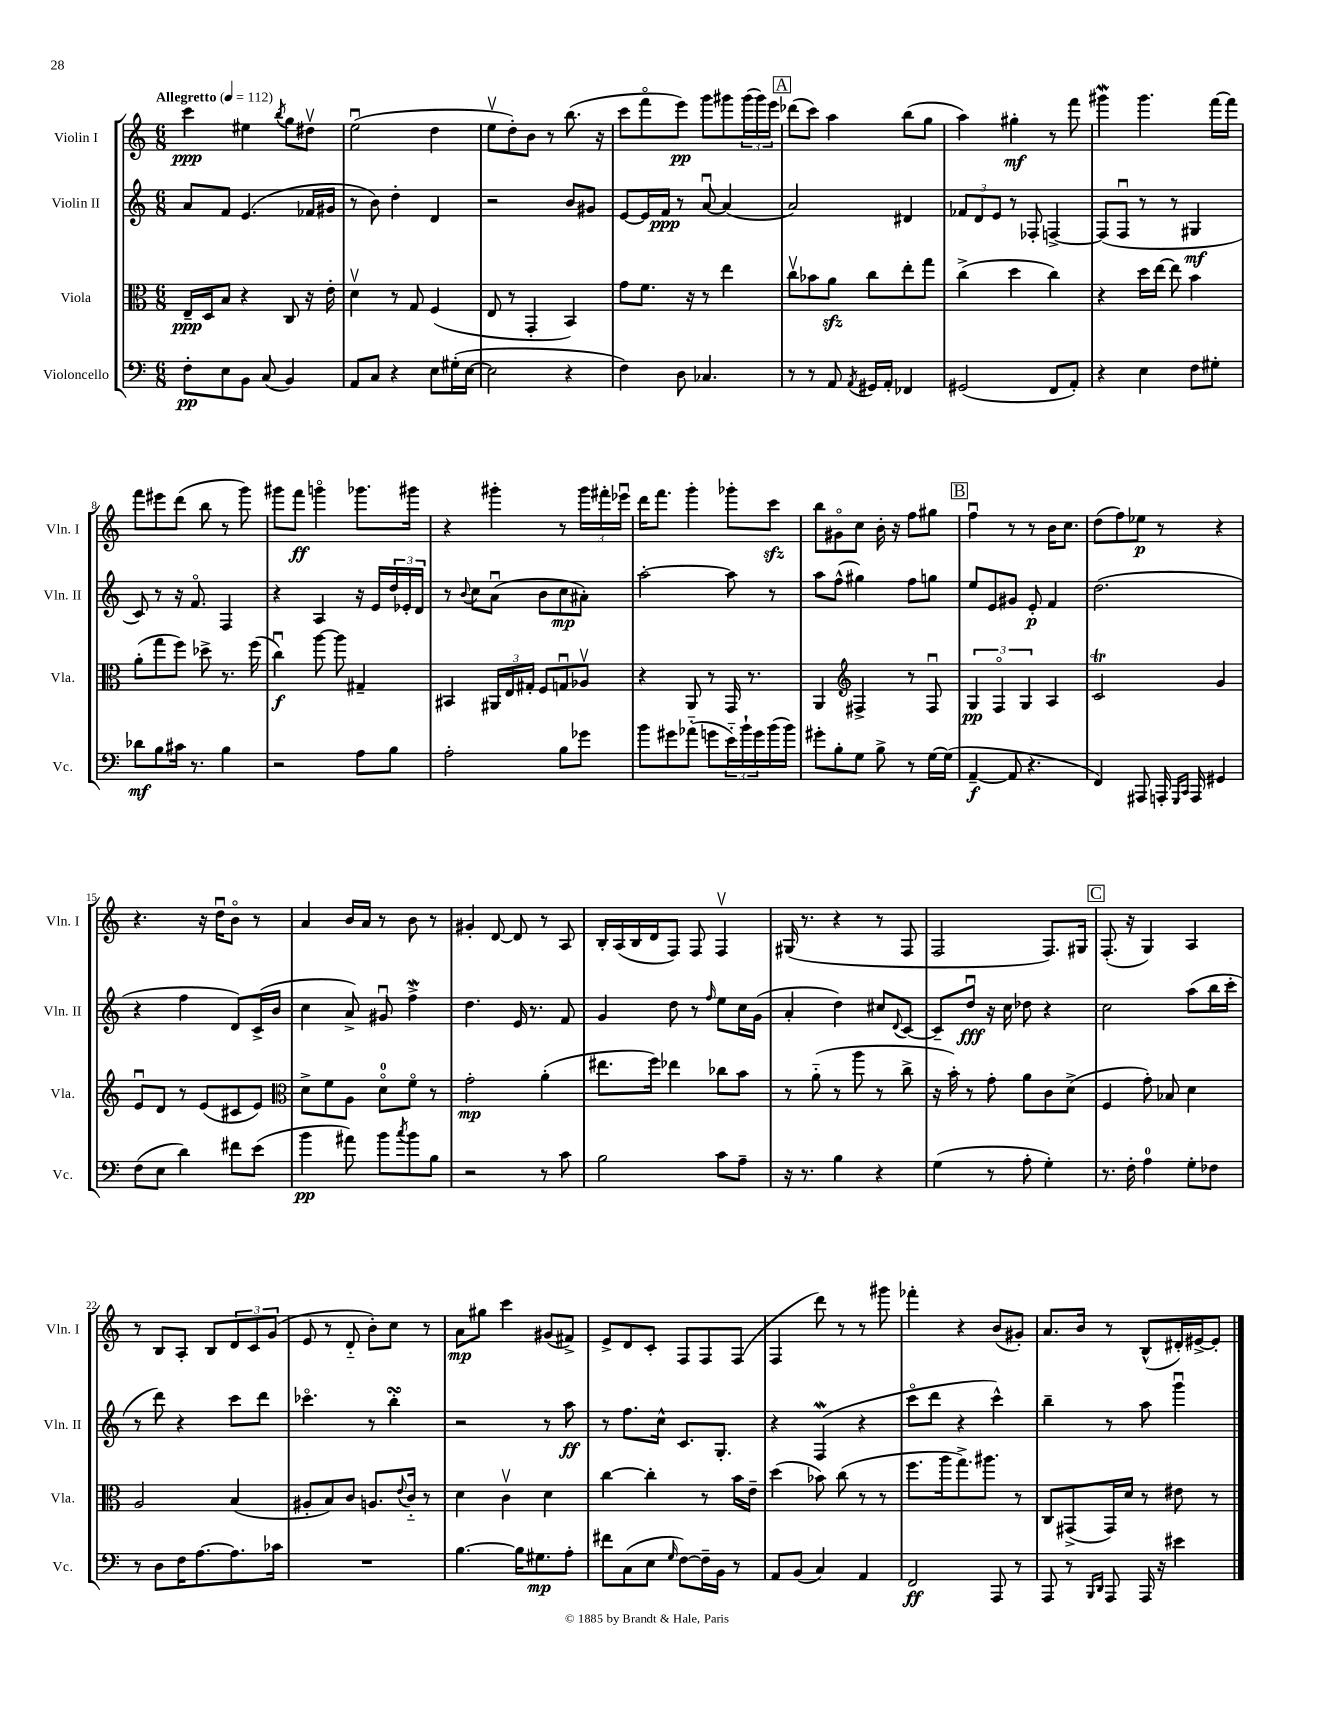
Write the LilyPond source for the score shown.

<<
\new StaffGroup <<
\new Staff = "s0" \with { instrumentName = "Violin I" shortInstrumentName = "Vln. I" } {
    \clef treble \key c \major \numericTimeSignature \time 6/8 \tempo "Allegretto" 4 = 112
    c'''4\ppp eis''4 \acciaccatura { b''8 } g''8 dis''8\upbow |
    e''2\downbow( d''4 |
    e''8\upbow d''8-.) b'8 r8 b''8.( r16 |
    c'''8 f'''8\flageolet e'''8\pp) g'''8 gis'''8 \tuplet 3/2 { gis'''16( gis'''16) e'''16 } |
    \mark \markup { \box "A" } des'''8( c'''8) a''4 b''8( g''8 |
    a''4) gis''4-.\mf r8 f'''8 |
    gis'''4\mordent gis'''4. f'''16~ f'''16 |
    f'''8 eis'''8 d'''8( b''8 r8 g'''8) |
    gis'''8 f'''8\ff g'''4\flageolet ges'''8. gis'''16 |
    r4 gis'''4-. r8 \tuplet 3/2 { gis'''16 fis'''16-. ees'''16\downbow } |
    d'''16 f'''8. g'''4-. ges'''8-. c'''8\sfz |
    b''8 gis'8\flageolet c''8 b'16-. r16 f''8 gis''8 |
    \mark \markup { \box "B" } f''4\downbow r8 r8 b'16 c''8. |
    d''8( f''8) ees''8\p r8 r4 |
    r4. r16 d''16\downbow b'8\flageolet r8 |
    a'4 b'16 a'16 r8 b'8 r8 |
    gis'4-. d'8~ d'8 r8 a8 |
    b16-. a16( b16 d'16 f8) f8 f4\upbow |
    gis16( r8. r4 r8 f8 |
    f2 f8.) gis16 |
    \mark \markup { \box "C" } f8.-.( r16 g4) a4 |
    r8 b8 a8-. b8 \tuplet 3/2 { d'8 c'8 g'8( } |
    e'8 r8 d'8-_ b'8-.) c''8 r8 |
    a'8\mp gis''8 c'''4 gis'8( fis'8->) |
    e'8-> d'8 c'8-. f8 f8 f8( |
    f4 d'''8) r8 r8 gis'''8 |
    fes'''4-. r4 b'8( gis'8-.) |
    a'8. b'16 r8 b8-^( dis'16-.) eis'16~-> eis'8-. \bar "|." |
}
\new Staff = "s1" \with { instrumentName = "Violin II" shortInstrumentName = "Vln. II" } {
    \clef treble \key c \major \numericTimeSignature \time 6/8
    a'8 f'8 e'4.( fes'16 gis'16 |
    r8 b'8) d''4-. d'4 |
    r2 b'8 gis'8 |
    e'8~ e'16 f'16\ppp r8 a'8~\downbow a'4( |
    \mark \markup { \box "A" } a'2) dis'4 |
    \tuplet 3/2 { fes'8 d'8 e'8 } r8 fes8-. f4~-> |
    f8( f8\downbow r8 r8 gis4\mf |
    c'8) r8 r16 f'8.\flageolet f4 |
    r4 a4 r16 e'16 \tuplet 3/2 { d''16 ees'16-. d'16 } |
    r8 \appoggiatura { b'8 } c''8 a'8\downbow( b'8 c''8\mp ais'8-.) |
    a''2~-. a''8 r8 |
    a''8 f''8-^( gis''4) f''8 g''8 |
    \mark \markup { \box "B" } e''8 e'8 gis'8 e'8-.\p f'4 |
    d''2.( |
    r4 f''4 d'8) c'16->( b'16 |
    c''4 a'8->) gis'8\downbow f''4->\mordent |
    d''4. e'16 r8. f'8 |
    g'4 d''8 r8 \grace { f''16 } e''8 c''16 g'16( |
    a'4-. d''4) cis''8 \appoggiatura { d'8 } c'8~ |
    c'8-- d''8\downbow\fff r16 c''16 des''8 r4 |
    \mark \markup { \box "C" } c''2 a''8( b''16 c'''16-. |
    r8 d'''8) r4 c'''8 d'''8 |
    ces'''4.\flageolet r8 b''4-.\turn |
    r2 r8 a''8\ff |
    r8 f''8. c''16-^ c'8. g8.-. |
    r4 f4\mordent( r4 |
    c'''8\flageolet d'''8 r4 c'''4-^) |
    b''4-- r8 a''8 g'''4\downbow \bar "|." |
}
\new Staff = "s2" \with { instrumentName = "Viola" shortInstrumentName = "Vla." } {
    \clef alto \key c \major \numericTimeSignature \time 6/8
    e16--\ppp d16 b8 r4 c8 r16 e'16-. |
    d'4\upbow r8 g8 f4( |
    e8 r8 g,4-. b,4) |
    g'8 f'8. r16 r8 e''4 |
    \mark \markup { \box "A" } c''8\upbow bes'8 a'8\sfz c''8 e''8-. g''8 |
    c''4->( d''4 c''4) |
    r4 d''16 e''16~ e''8 b'4 |
    a'8-.( g''8 f''8) des''8-> r8. f''16( |
    c''4\downbow\f) a''8~ a''8 gis4-- |
    bis,4 \tuplet 3/2 { ais,16 e16 gis16-. } f8 g8\downbow aes8\upbow |
    r4 a,8 r8 g,16 r8. |
    a,4 \clef treble fis4-> r8 fis8\downbow |
    \mark \markup { \box "B" } \tuplet 3/2 { g4\pp f4\flageolet g4 } a4 |
    c'2\trill g'4 |
    e'8\downbow d'8 r8 e'8( cis'8 e'8) |
    \clef alto d'8-> f'8 a8 d'8-0\flageolet f'8\flageolet r8 |
    g'2-.\mp a'4-.( |
    eis''8. f''16) ees''4 ces''8 b'8 |
    r8 a'8-_( r8 a''8 r8 c''8-> |
    r16 b'16-.) r8 g'8-. a'8 c'8 d'8->( |
    \mark \markup { \box "C" } f4 g'8-.) bes8 d'4 |
    a2 b4( |
    ais8-. b8) c'8 a8. \appoggiatura { e'8 } c'16-_ r8 |
    d'4 c'4\upbow d'4 |
    c''4~ c''4-. r8 b'16 e'16-- |
    d''4( bes'8) c''8( r8 r8 |
    f''8. a''16 g''8.->) ais''8. r8 |
    c8 gis,8->( gis,16) d'16 r8 eis'8 r8 \bar "|." |
}
\new Staff = "s3" \with { instrumentName = "Violoncello" shortInstrumentName = "Vc." } {
    \clef bass \key c \major \numericTimeSignature \time 6/8
    f8-.\pp e8 b,8 c8( b,4) |
    a,8 c8 r4 e8 gis16-.( e16~ |
    e2 r4 |
    f4) d8 ces4. |
    \mark \markup { \box "A" } r8 r8 a,8 \acciaccatura { a,8 } gis,16 a,16-. fes,4 |
    gis,2( f,8 a,8-.) |
    r4 e4 f8 gis8-. |
    des'8\mf b8 cis'16 r8. b4 |
    r2 a8 b8 |
    a2-. b8 ges'8 |
    b'8 gis'8 aes'8-_( g'8 \tuplet 3/2 { e'16-_) b'16-! g'16 } b'16( b'16) |
    gis'8-. b8-. g8 b8-> r8 g16~ g16( |
    \mark \markup { \box "B" } a,4~--\f a,8 r4. |
    f,4) ais,,8 a,,16-. \grace { g,,16 c,16 } a,,16 gis,4 |
    f8( e8 d'4) fis'8 e'8( |
    b'4\pp ais'8) b'8 \acciaccatura { c''8 } b'8 b8 |
    r2 r8 c'8 |
    b2 c'8 a8-- |
    r16 r8. b4 r4 |
    g4( r8 a8-. g4-.) |
    \mark \markup { \box "C" } r8. f16-. a4-0 g8-. fes8 |
    r8 d8 f16 a8.~ a8. ces'16 |
    R2. |
    b4.~ b16 gis8.\mp a8-. |
    fis'8 c8( e8 \grace { g16 } f8~) f16-- b,16 r8 |
    a,8 b,8( c4) a,4 |
    f,2\ff a,,8 r8 |
    a,,8 r8 \grace { b,,16 d,16 } a,,8 a,,16 r16 eis'4 \bar "|." |
}
>>
>>
